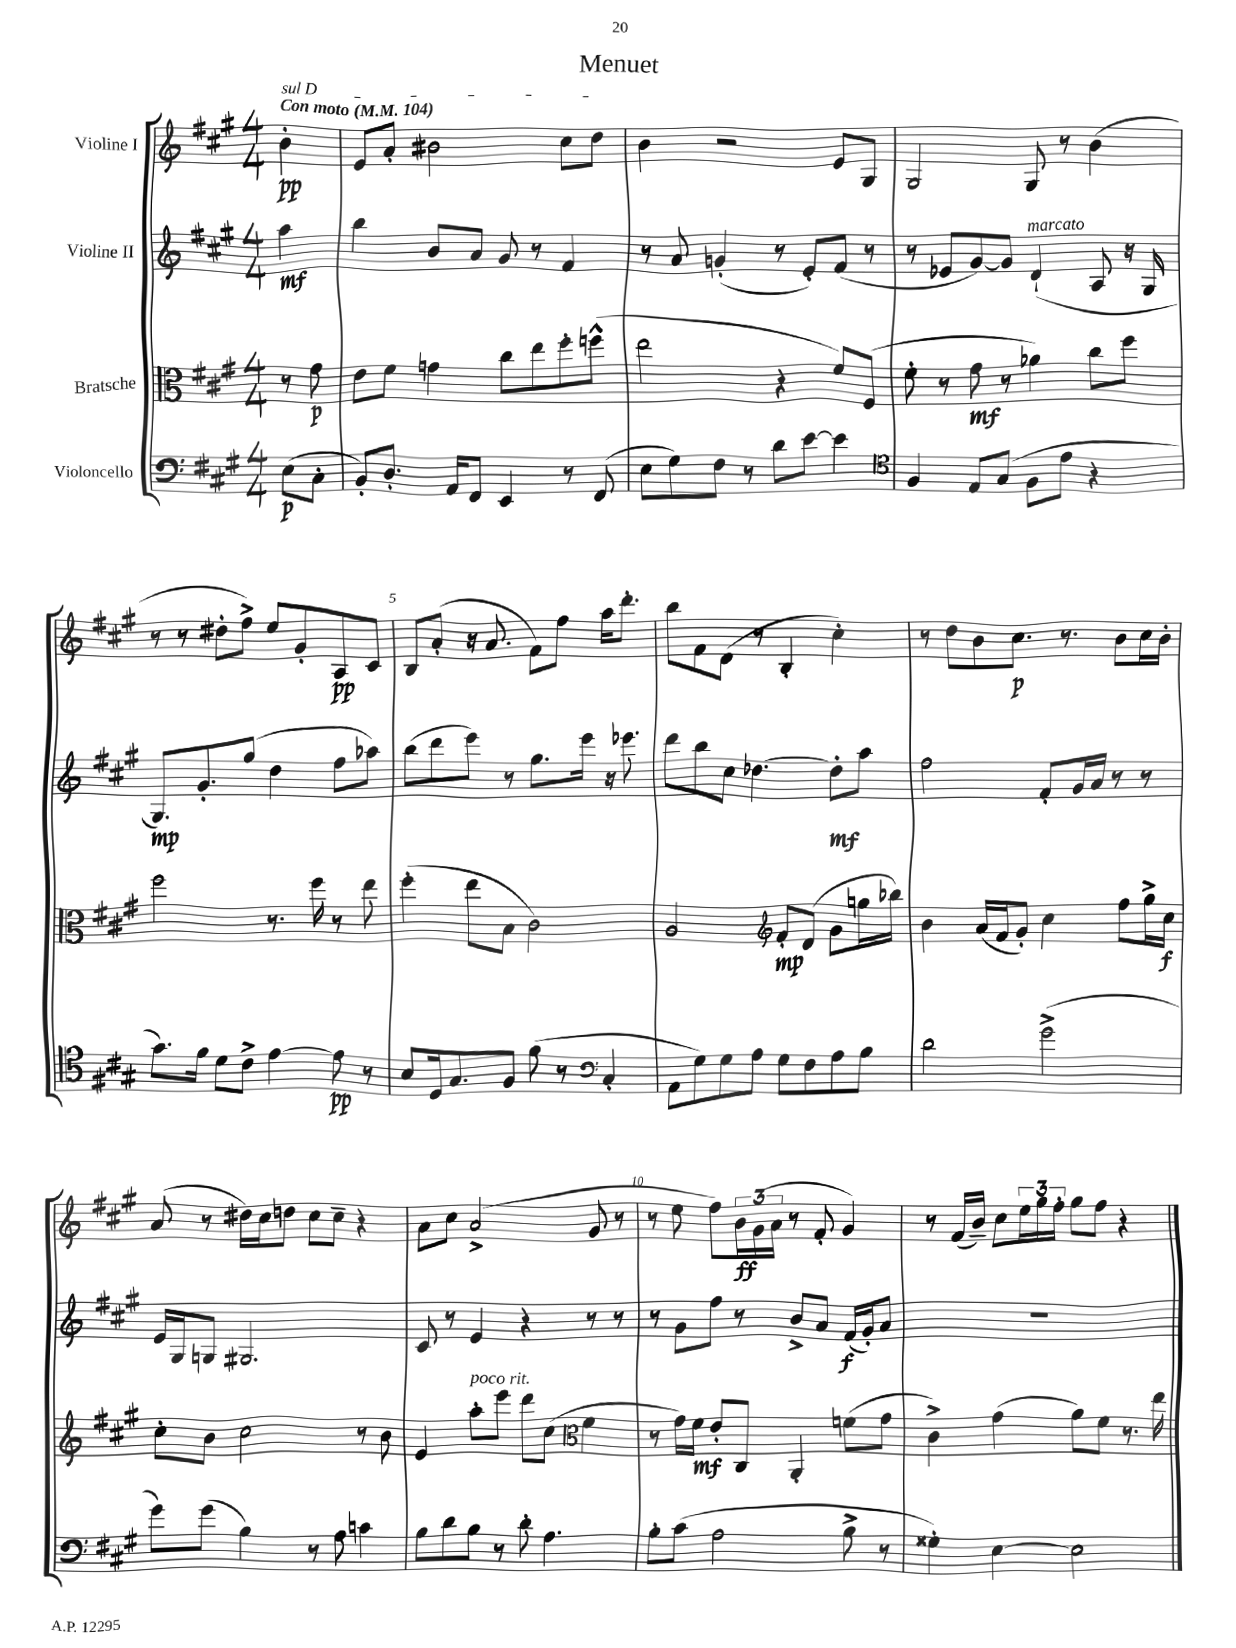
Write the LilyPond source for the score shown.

\header { title = "Menuet" }
<<
\new StaffGroup <<
\new Staff = "s0" \with { instrumentName = "Violine I" } {
    \clef treble \key a \major \numericTimeSignature \time 4/4 \partial 4 \tempo "Con moto" 4 = 104
    \once \override TextSpanner.bound-details.left.text = \markup { \italic "sul D" } b'4-.\pp\startTextSpan |
    e'8 a'8-. bis'2 cis''8 d''8\stopTextSpan |
    b'4 r2 e'8 gis8 |
    gis2 gis8 r8 b'4( |
    r8 r8 dis''8-. fis''8->) e''8 gis'8-. a8\pp cis'8 |
    b8 a'8-.( r16 a'8. fis'8) fis''8 a''16 d'''8.-. |
    b''8 fis'8 d'8( r8 b4-. cis''4-.) |
    r8 d''8 b'8 cis''8.\p r8. b'8 cis''16 b'16-. |
    a'8( r8 dis''16) cis''16 d''8 cis''8 cis''8-- r4 |
    a'8 cis''8 a'2->( gis'8 r8 |
    r8 e''8 fis''8) \tuplet 3/2 { b'16\ff gis'16( a'16 } r8 fis'8-. gis'4) |
    r8 fis'16( b'16--) cis''8 \tuplet 3/2 { e''16 gis''16 fis''16-. } gis''8 fis''8 r4 \bar "|." |
}
\new Staff = "s1" \with { instrumentName = "Violine II" } {
    \clef treble \key a \major \numericTimeSignature \time 4/4 \partial 4
    a''4\mf |
    b''4 b'8 a'8 gis'8 r8 fis'4 |
    r8 a'8 g'4-.( r8 e'8-.) fis'8( r8 |
    r8 ees'8 gis'8~) gis'8 d'4-!^\markup { \italic "marcato" }( a8 r16 gis16 |
    gis8.\mp) gis'8.-. gis''8( d''4 fis''8 aes''8) |
    b''8( d'''8 e'''8) r8 gis''8. e'''16 r16 ees'''8. |
    d'''8 b''8 cis''8 des''4.~ des''8-.\mf a''8 |
    fis''2 fis'8-. gis'16 a'16 r8 r8 |
    e'16 gis16 g8 gis2. |
    cis'8 r8 e'4 r4 r8 r8 |
    r8 gis'8 fis''8 r8 b'8-> a'8 fis'16\f( gis'16-.) a'8 |
    R1 \bar "|." |
}
\new Staff = "s2" \with { instrumentName = "Bratsche" } {
    \clef alto \key a \major \numericTimeSignature \time 4/4 \partial 4
    r8 gis'8\p |
    e'8 fis'8 g'4 cis''8 e''8 fis''8-. f''8-^( |
    e''2 r4 fis'8) fis8( |
    fis'8-. r8 gis'8\mf r8 aes'4) cis''8 fis''8 |
    fis''2 r8. fis''16 r8 e''8 |
    fis''4-.( e''8 b8 cis'2) |
    a2 \clef treble fis'8-.\mp d'8( gis'8 g''16 bes''16) |
    b'4 a'16( fis'16 gis'8-.) cis''4 fis''8 gis''16-> cis''16\f |
    cis''8-. b'8 cis''2 r8 b'8 |
    e'4 a''8-.^\markup { \italic "poco rit." } e'''8 d'''8 cis''8( \clef alto fis'4 |
    r8 gis'16) fis'16\mf e'8-. cis8 a,4-. f'8( gis'8 |
    cis'4->) gis'4( a'8) fis'8 r8. e''16 \bar "|." |
}
\new Staff = "s3" \with { instrumentName = "Violoncello" } {
    \clef bass \key a \major \numericTimeSignature \time 4/4 \partial 4
    e8\p( cis8-. |
    b,8-.) d8.-. a,16 fis,8 e,4 r8 fis,8( |
    e8 gis8) fis8 r8 d'8 e'8~ e'4 |
    \clef tenor fis4 e8 gis8( fis8 e'8 r4 |
    gis'8.) fis'16 d'8 cis'8-> e'4~ e'8\pp r8 |
    b8 d16 gis8. fis8 fis'8( r8 \clef bass cis4-. |
    a,8 gis8) gis8 a8 gis8 fis8 a8 b8 |
    d'2 gis'2->( |
    gis'8) gis'8( b4) r8 a8 c'4 |
    b8 d'8 b8 r8 d'8-. a4. |
    b8-. cis'8( a2 b8-> r8 |
    gisis4-.) e4~ e2 \bar "|." |
}
>>
>>
\layout { \context { \Score \override BarNumber.break-visibility = ##(#f #t #t) barNumberVisibility = #(every-nth-bar-number-visible 5) } }
